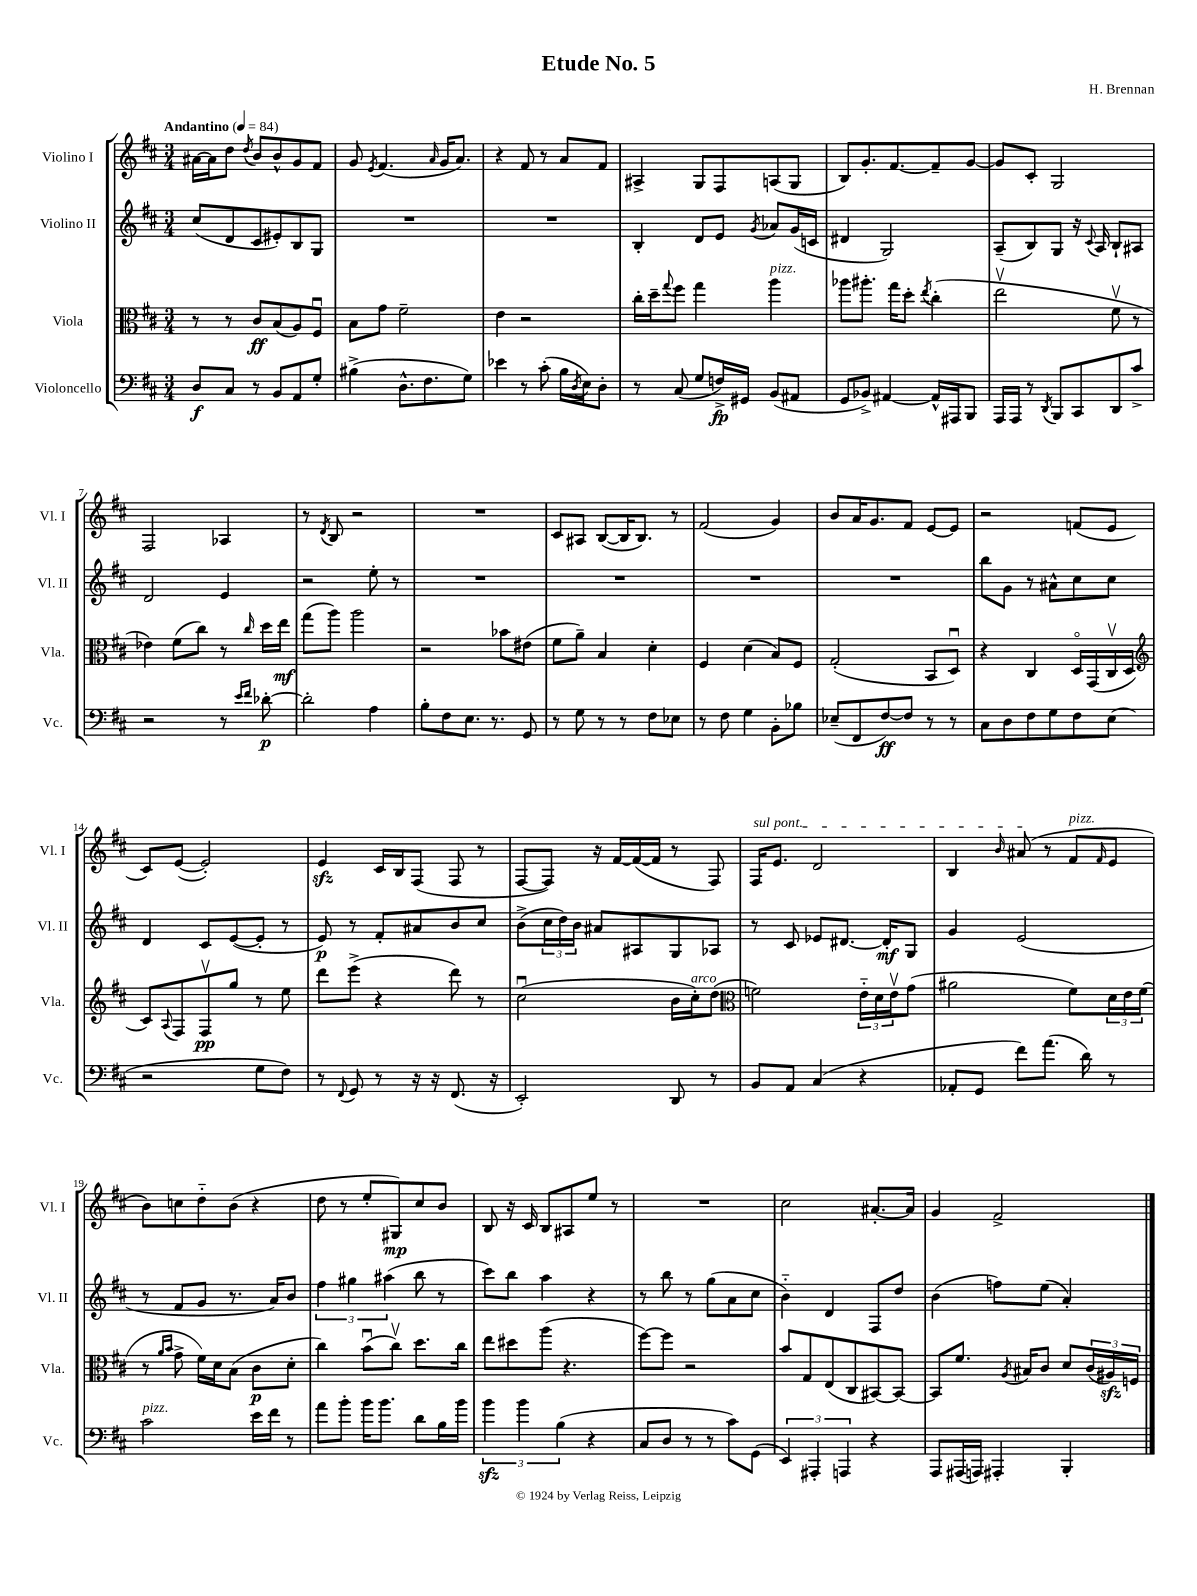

**kern	**kern	**kern	**kern
*staff4	*staff3	*staff2	*staff1
*clefF4	*clefC3	*clefG2	*clefG2
*k[f#c#]	*k[f#c#]	*k[f#c#]	*k[f#c#]
*M3/4	*M3/4	*M3/4	*M3/4
*MM84	*MM84	*MM84	*MM84
8D	8r	(8cc#	[16a#
.	.	.	16a#]
8C#	8r	8d	8dd
.	.	.	8qdd
8r	8c#	8c#	8b
8BB	(8B	8e#')	8b^^
8AA	8A)	8B	8g
8G'	8F#u	8G	8f#
=	=	=	=
(4B#^	8B	2.r	8g
.	.	.	8qe
.	8g	.	(4.f#
8.D^^	2f#~	.	.
8.F#	.	.	.
.	.	.	16qqa
.	.	.	16g
.	.	.	8.a)
8G)	.	.	.
=	=	=	=
4e-	4e	2.r	4r
8r	2r	.	8f#
(8c#'	.	.	8r
16B	.	.	8a
8qD	.	.	.
16E)	.	.	.
8D'	.	.	8f#
=	=	=	=
8r	16cc#'	4B'	4A#^
.	16dd~	.	.
.	8qqgg	.	.
(8C#	8ff#	.	.
8G	4gg	8d	8G
16F^)	.	8e	8F#
16GG#	.	.	.
.	.	8qg	.
(8BB	4aa	8a-	(8A
8AA#	.	(16g	8G
.	.	16c	.
=	=	=	=
8GG	8aa-	4d#	8B)
8BB-^)	8.aa#'	.	8.g'
[4AA#	.	2G)	.
.	16gg	.	[8.f#
.	8dd'	.	.
.	8qee	.	.
16AA#^^]	(4cc#'	.	8f#~]
16AAA#	.	.	.
8BBB	.	.	[8g
=	=	=	=
16AAA	2eev	(8A~	8g]
16AAA	.	.	.
8r	.	8B)	8c#'
8qDD	.	.	.
8BBB	.	8G	2G
8CC#	.	16r	.
.	.	8qqc#	.
.	.	16A	.
8DD	8f#v	8B`	.
8c#^	8r	8A#	.
=	=	=	=
2r	4e-)	2d	2F#
.	(8f#	.	.
.	8cc#)	.	.
8r	8r	4e	4A-
16qqe	.	.	.
16qqf#	16qqcc#	.	.
[8d-'	16dd	.	.
.	16ee	.	.
=	=	=	=
2d-']	(8gg	2r	8r
.	.	.	8qd
.	8aa)	.	8B
.	2aa	.	2r
4A	.	8ee'	.
.	.	8r	.
=	=	=	=
8B'	2r	2.r	2.r
8F#	.	.	.
8.E	.	.	.
8.r	.	.	.
.	8b-	.	.
8GG	(8e#	.	.
=	=	=	=
8r	8f#	2.r	8c#
8G	8a~)	.	8A#
8r	4B	.	([8B
8r	.	.	16B]
.	.	.	8.B)
8F#	4d'	.	.
8E-	.	.	8r
=	=	=	=
8r	4F#	2.r	(2f#
8F#	.	.	.
4G	(4d	.	.
8BB'	8B)	.	4g)
8B-	8F#	.	.
=	=	=	=
(8E-~	(2G'	2.r	8b
8FF#	.	.	16a
.	.	.	8.g
[8F#)	.	.	.
8F#]	.	.	8f#
8r	8BB	.	[8e
8r	8Du)	.	8e]
=	=	=	=
8C#	4r	8bb	2r
8D	.	8g	.
8F#	4C#	8r	.
8G	.	8a#^^	.
8F#	16Do	8cc#	(8f
.	(16GG	.	.
(8E	16C#v	8cc#	8e
.	16D	.	.
=	=	=	=
*	*clefG2	*	*
2r	8c#)	4d	8c#)
.	8qqA	.	.
.	8F#	.	([8e
.	8F#v	8c#	2e'])
.	8gg	([8e	.
8G	8r	8e']	.
8F#)	8ee	8r	.
=	=	=	=
8r	8ddd	8e)	4e
8qqFF#	.	.	.
8GG	(8eee^	8r	.
8r	4r	8f#'	16c#
.	.	.	16B
16r	.	8a#	(8F#
16r	.	.	.
(8.FF#	8ddd)	8b	8F#
.	8r	8cc#	8r
16r	.	.	.
=	=	=	=
2EE')	(2cc#u	(8b^	[8F#
.	.	24cc#	8F#])
.	.	24dd)	.
.	.	24b	.
.	.	8a#	16r
.	.	.	[16f#
.	.	8A#	(16f#_
.	.	.	16f#]
8DD	16b	8G	8r
.	16cc#')	.	.
8r	(8dd	8A-	8F#)
=	=	=	=
*	*clefC3	*	*
8BB	2f)	8r	16F#
.	.	.	8.e
8AA	.	8c#	.
(4C#	.	8e-	2d
.	.	[8.d#	.
4r	24e'~	.	.
.	24d	.	.
.	.	16d#']	.
.	24ev	.	.
.	(8g	8G	.
=	=	=	=
8AA-'	2a#	4g	4B
8GG	.	.	.
.	.	.	16qqb
8f#)	.	(2e	(8a#
(8.a	.	.	8r
.	8f#)	.	8f#
16d)	.	.	.
.	.	.	16qqf#
8r	24d	.	8e
.	24e	.	.
.	(24f#	.	.
=	=	=	=
2c#	8r	8r	8b)
.	16qqa	.	.
.	16qqb	.	.
.	8g^	8f#	8cc
.	16f#)	8g	8dd'~
.	16d	.	.
.	(8B	8.r	(8b
16e	8c#	.	4r
16f#	.	16a)	.
8r	8d'	8b	.
=	=	=	=
8a	4cc#)	6ff#	8dd
8b'	.	.	8r
.	.	6gg#	.
16b	(8bu	.	8ee'
8.b	.	.	.
.	.	(6aa#	.
.	8cc#v)	.	8G#)
8d	8.dd	8bb	8cc#
16B	.	8r	8b
16b	16cc#	.	.
=	=	=	=
6b	8ee	8ccc#)	8B
.	8dd#	8bb	16r
6b	.	.	.
.	.	.	16c#
.	(8aa	4aa	8B
(6B	.	.	.
.	4.r	.	8A#
4r	.	4r	8ee
.	.	.	8r
=	=	=	=
8C#	[8ff#)	8r	2.r
8D	8ff#]	8bb	.
8r	2r	8r	.
8r	.	(8gg	.
8c#)	.	8a	.
(8GG	.	8cc#	.
=	=	=	=
6EE)	8b	4b'~)	2cc#
.	8G	.	.
6AAA#'	.	.	.
.	(8E	4d	.
6AAA	.	.	.
.	8C#	.	.
4r	[8BB#)	8F#	[8.a#'
.	8BB#_	8dd	.
.	.	.	16a#]
=	=	=	=
8AAA	8BB#]	(4b	4g
(16AAA#	8.f#	.	.
16AAA)	.	.	.
4AAA#'	.	8ff)	2f#^
.	8qA	.	.
.	16B#	.	.
.	8c#	(8ee	.
4BBB'	8d	4a')	.
.	(24c#	.	.
.	24A#)	.	.
.	24F	.	.
==	==	==	==
*-	*-	*-	*-
